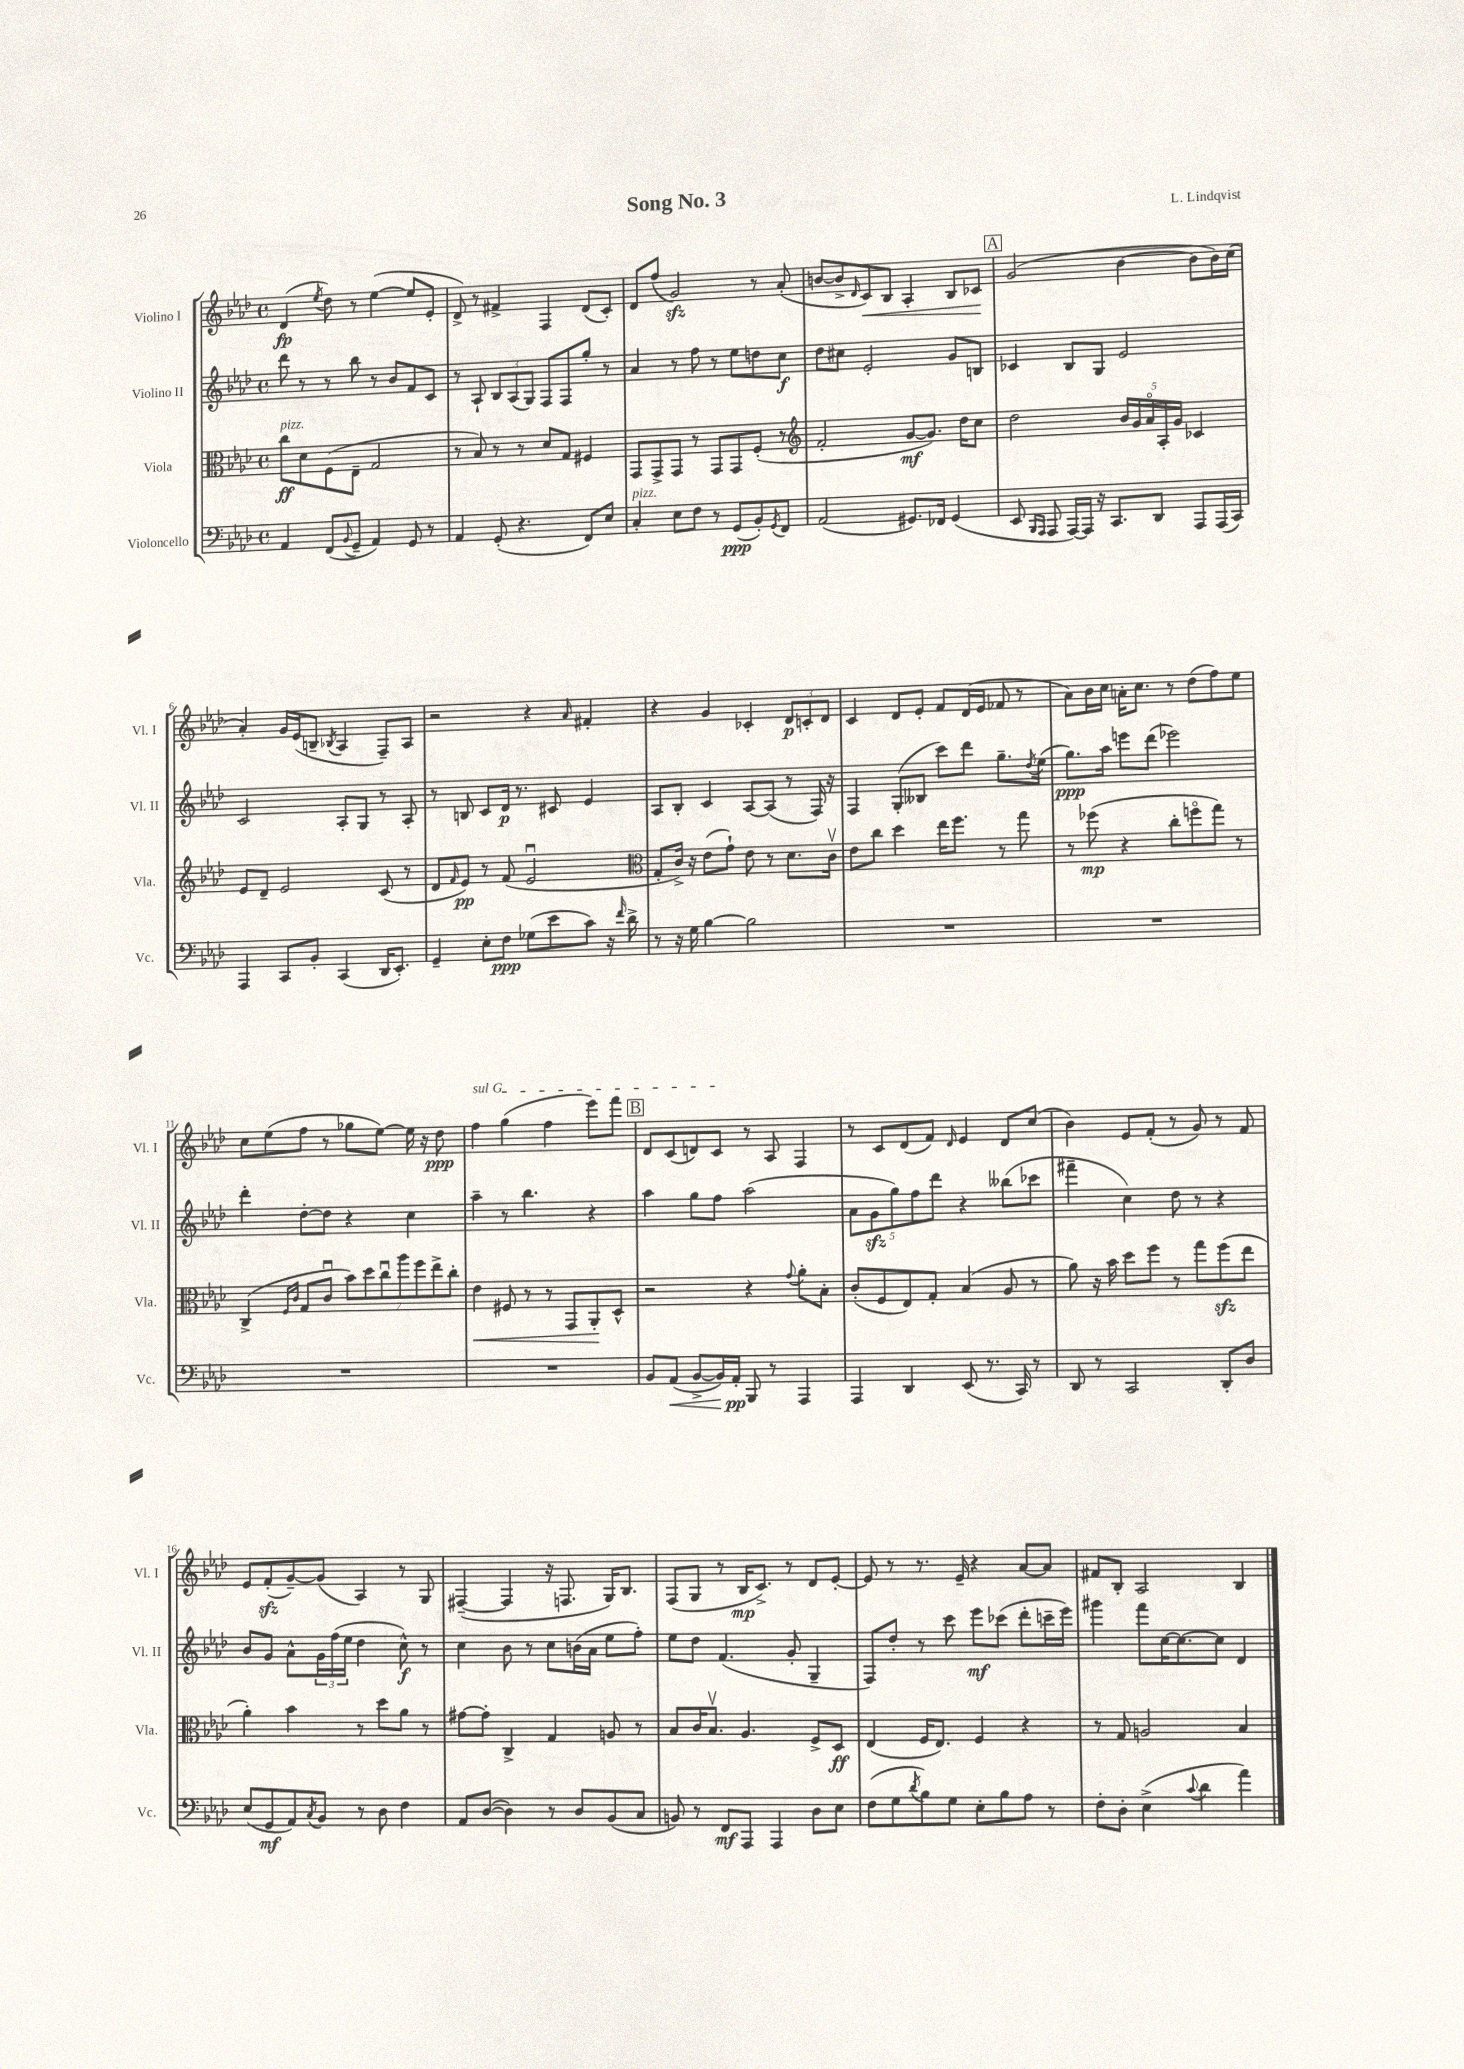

**kern	**kern	**kern	**kern
*staff4	*staff3	*staff2	*staff1
*clefF4	*clefC3	*clefG2	*clefG2
*k[b-e-a-d-]	*k[b-e-a-d-]	*k[b-e-a-d-]	*k[b-e-a-d-]
*M4/4	*M4/4	*M4/4	*M4/4
*met(c)	*met(c)	*met(c)	*met(c)
4AA-	8cc	8ddd-	(4d-
.	8d-	8r	.
.	.	.	8qee-
(8FF	(8F	8r	8dd-)
8qqBB-	.	.	.
8GG~	8E-~	8bb-	8r
4AA-)	2G	8r	([4ee-
.	.	8b-	.
8GG	.	8f	8ee-]
8r	.	8c	8e-'
=	=	=	=
4AA-	8r	8r	8d-^)
.	8B-)	8A-`	8r
(8GG'	8r	12B-	4f#^
.	.	(12A-	.
4.r	8r	.	.
.	.	12G)	.
.	8d-	8F	4F
.	8G	8F	.
8FF)	4F#	8gg'	(8d-
8E-	.	8r	8c')
=	=	=	=
4C'	8GG	4a-	8d-
.	8GG^	.	(8ff
8E-	8GG	8r	2g)
8F	8r	8ff	.
8r	8GG	8r	.
(8GG	8GG	8ee-	.
8BB-')	(8F'	8dd	8r
8qGG	.	.	.
8FF	8r	8cc	(8a-'
=	=	=	=
*	*clefG2	*	*
(2AA-	2f'	8dd-	[8b
.	.	8cc#	8b^]
.	.	.	16qqd-
.	.	2e-'	8c)
.	.	.	8B-
8.GG#)	[8g	.	4A-'
.	8.g])	.	.
16FF-	.	.	.
(4GG#	.	8g	8B-
.	16dd-	.	.
.	8cc	8B	8c-
=	=	=	=
8EE-	2dd-	4c-	(2g
16qqBBB-	.	.	.
16qqAAA-	.	.	.
8AAA-	.	.	.
[16AAA-)	.	8B-	.
16AAA-]	.	.	.
16r	.	8G	.
8.CC	.	.	.
.	20b-	2e-	[4b-
.	20g	.	.
.	20a-o	.	.
8DD-	.	.	.
.	20A-'	.	.
.	20g	.	.
8AAA-	4c-	.	8b-]
(16AAA-	.	.	16b-)
16CC)	.	.	(16cc
=	=	=	=
4AAA-	8e-	2c	4a-')
.	8d-~	.	.
8CC	2e-	.	16g
.	.	.	(16e-
8BB-'	.	.	8B~
.	.	.	8qB-
(4CC	.	8A-'	4A-
.	.	8G	.
16DD-	(8c	8r	8F~)
8.EE-')	.	.	.
.	8r	8A-'	8A-
=	=	=	=
4GG~	8d-	8r	2r
.	16qqf	.	.
.	8e-)	8B	.
8E-'	8r	8c	.
8F	(8f	16d-	.
.	.	8.r	.
(8G-	2e-u	.	4r
8e-	.	8c#	.
.	.	.	16qqa-
8c)	.	4e-	4f#'
16r	.	.	.
16qqf	.	.	.
16d-^	.	.	.
=	=	=	=
*	*clefC3	*	*
8r	8G'	8A-	4r
16r	16c^)	8B-'	.
16G	16r	.	.
[4B-	(8e-	4c	4g
.	8g`)	.	.
2B-]	8e-	[8A-	4c-'
.	8r	(8A-]	.
.	8.d-	8r	12d-
.	.	.	12c'
.	.	16F)	.
.	.	.	12d-
.	16cv	16r	.
=	=	=	=
1r	8e-	4F	4c
.	8cc	.	.
.	4dd-	(8G'	8d-
.	.	8B--	8e-'
.	16ee-	8ccc)	8f
.	8.ff	.	.
.	.	8ddd-	(16d-
.	.	.	16e-
.	8r	8.gg~	8f-
.	8gg	.	8r
.	.	8qdd-	.
.	.	(16ee-	.
=	=	=	=
1r	8r	8.gg)	8a-)
.	(8ff-	.	16b-
.	.	16aa-	16cc
.	4r	8eee	16a'
.	.	.	8.cc
.	.	(8ddd-	.
.	8cc'	2eee-)	8r
.	8ffo	.	(8dd-
.	8gg)	.	8ff)
.	8r	.	8ee-
=	=	=	=
1r	(4C^	4ddd-'	8cc
.	.	.	(8ee-
.	16qqF	.	.
.	16qqc	.	.
.	8G	[8dd-'	8ff
.	8cu	8dd-]	8r
.	14b-)	4r	8gg-
.	14dd-	.	.
.	.	.	[8ee-)
.	14ccu	.	.
.	14aa-	.	.
.	.	4cc	16ee-]
.	14ff	.	.
.	.	.	16r
.	14ee-^	.	.
.	.	.	8dd-
.	14cc'	.	.
=	=	=	=
1r	4e-	4aa-~	4ff
.	8F#	8r	(4gg
.	8r	4.bb-	.
.	8r	.	4ff
.	8GG	.	.
.	8AA-'	4r	8eee-)
.	8D-^^	.	8fff
=	=	=	=
8BB-	2r	4aa-	8d-
(8AA-	.	.	(8c
[8BB-^	.	8gg	8d)
16BB-])	.	8ff	8c
16AA-'	.	.	.
8BBB-	4r	(2aa-	8r
8r	.	.	8A-
.	8qqg	.	.
4AAA-	8a-'	.	4F
.	8B-'	.	.
=	=	=	=
4AAA-	(8c'	10a-	8r
.	.	10g	.
.	8F	.	8c
.	.	10gg)	.
4DD-	8E-)	.	(8d-
.	.	10ff	.
.	8G'	.	8f)
.	.	10ddd-	.
.	.	.	16qqd-
(8EE-	(4B-	4r	4e-
8.r	.	.	.
.	8A-	(8bb--	8d-
16CC)	.	.	.
8r	8r	8ccc-	(8cc
=	=	=	=
8DD-	8a-)	4fff#~	4b-)
8r	16r	.	.
.	16b-	.	.
2CC	8dd-	4cc)	8e-
.	8ff	.	(8f'
.	8r	8dd-	8r
.	8gg	8r	8g)
8DD-'	(8ff	4r	8r
8D-	8ee-	.	8f
=	=	=	=
(8E-	4a-')	8b-	8e-
8GG	.	8g	(8f'
8AA-)	4b-	8a-^^	[8g~)
8qC	.	.	.
8BB-	.	24g	(8g]
.	.	(24ff	.
.	.	24ee-	.
8r	8r	4dd-	4A-)
8D-	8dd-	.	.
4F	8a-	8cc^^)	8r
.	8r	8r	8G
=	=	=	=
8AA-	[8g#	4cc	([4F#~
([8D-	8g#']	.	.
4D-])	4C^	8b-	4F#]
.	.	8r	.
8r	4G	8cc	16r
.	.	.	8.F
8D-	.	(16b	.
.	.	16a-	.
(8BB-	8A	8ee-	16G)
.	.	.	8.B-
8C	8r	8ff')	.
=	=	=	=
8BB)	8B-	8ee-	(8F
8r	16c	8dd-	8G
.	8.B-v	.	.
8FF	.	(4.f	8r
8AAA-	4.A-	.	16B-
.	.	.	8.c^)
4AAA-	.	.	.
.	.	8g'	8r
8D-	8F^	4G~	8d-
8E-	8D-	.	[8e-'
=	=	=	=
(8F	(4E-	8F)	8e-]
8G	.	8dd-'	8r
8qd-	.	.	.
8B-)	16F	8r	8.r
.	8.E-)	.	.
8G	.	8ccc	.
.	.	.	16e-~
8E-'	4F	8eee-	4r
8B-	.	(8ccc-	.
8A-	4r	8ddd-'	[8a-
8r	.	16ccc~	8a-]
.	.	16eee-)	.
=	=	=	=
8F'	8r	4ggg#	8f#
8D-'	8G	.	8B-'
(4E-^	2A	8fff	2A-
.	.	[16cc	.
.	.	8.cc_	.
8qqc	.	.	.
4d-	.	.	.
.	.	8cc]	.
4a-)	4B-	4d-	4B-
==	==	==	==
*-	*-	*-	*-
